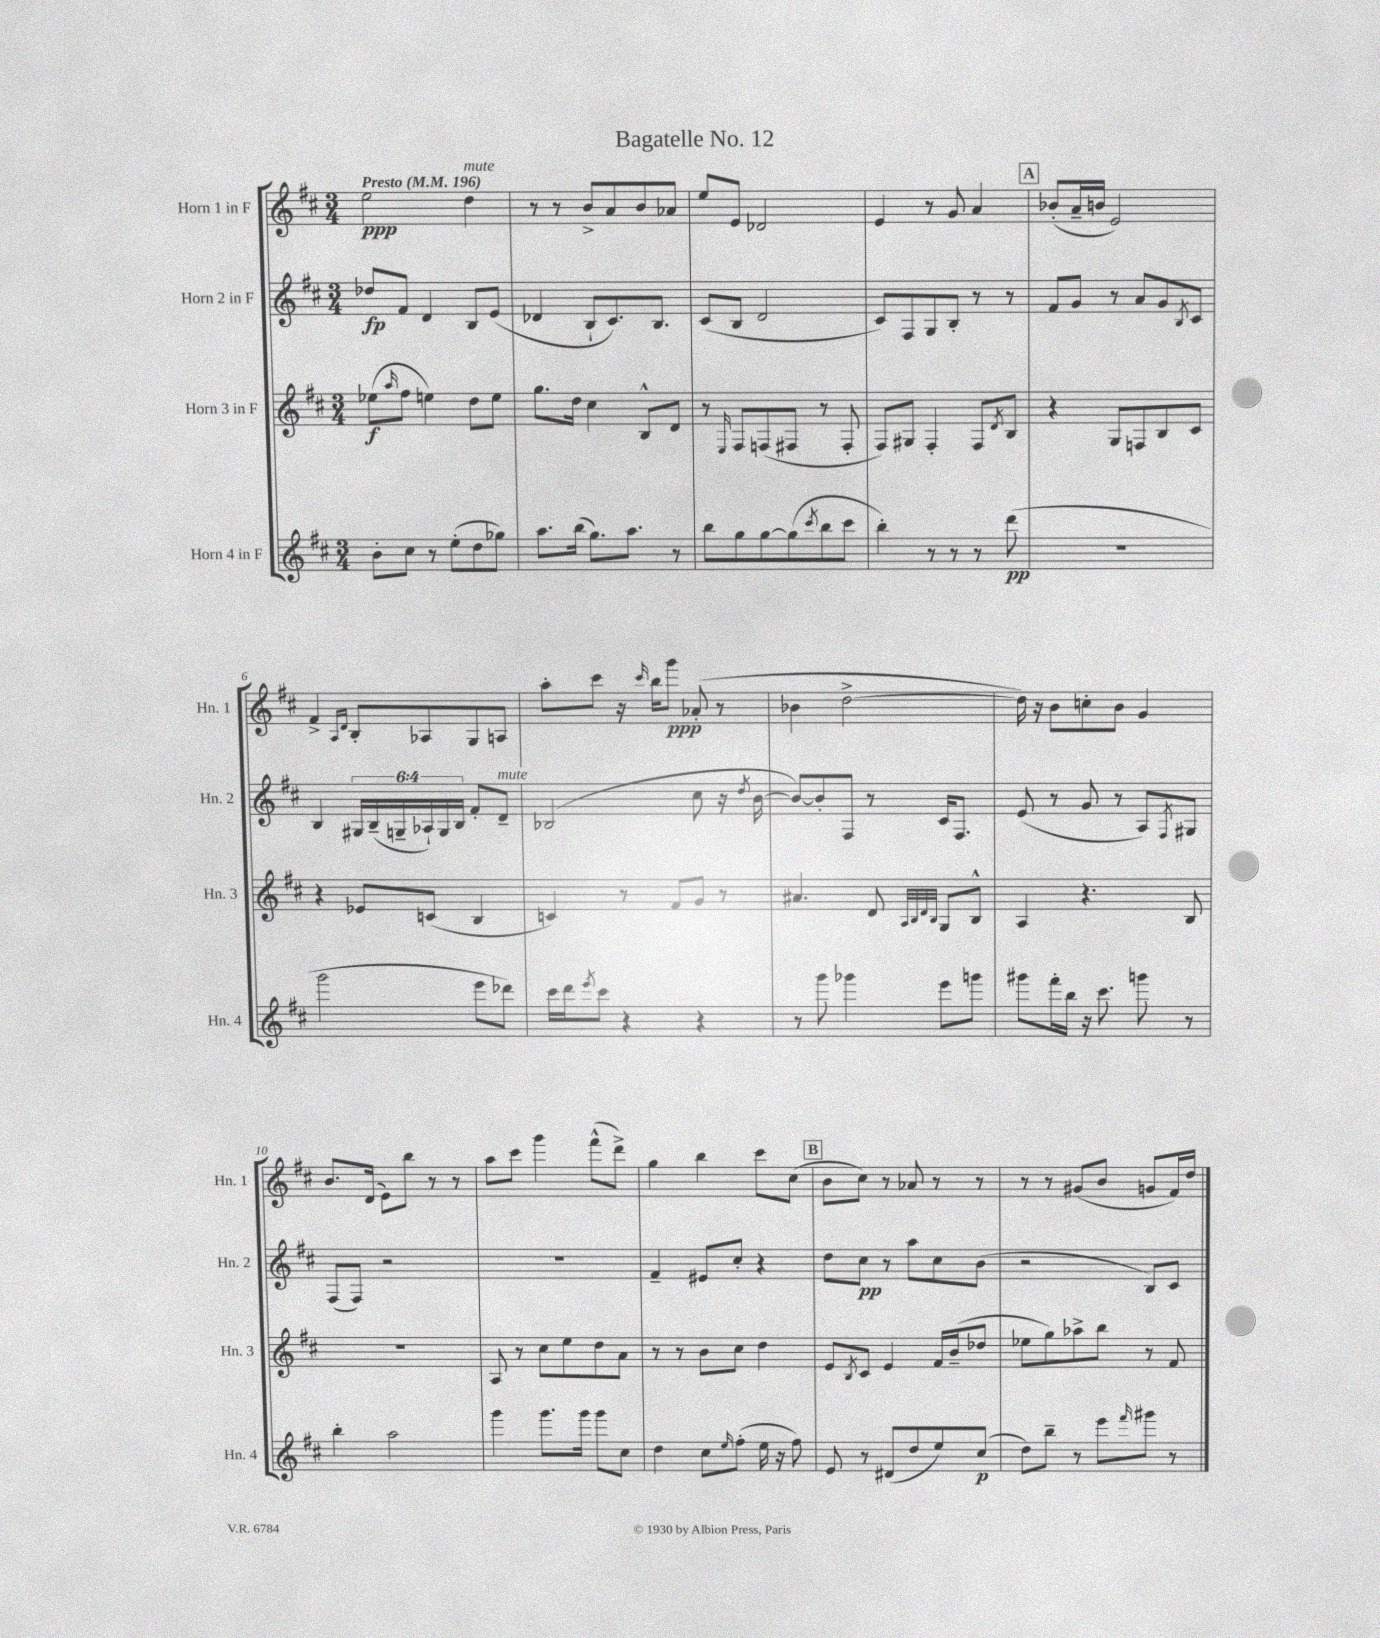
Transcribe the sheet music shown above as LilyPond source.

\header { title = "Bagatelle No. 12" }
<<
\new StaffGroup <<
\new Staff = "s0" \with { instrumentName = "Horn 1 in F" shortInstrumentName = "Hn. 1" } {
    \clef treble \key d \major \numericTimeSignature \time 3/4 \tempo "Presto" 4 = 196
    e''2\ppp d''4^\markup { \italic "mute" } |
    r8 r8 b'8-> a'8 b'8 aes'8 |
    e''8 e'8 des'2 |
    e'4 r8 g'8 a'4 |
    \mark \markup { \box "A" } bes'8-.( a'16-- b'16 e'2) |
    fis'4-> \grace { a16 d'16 } b8-. aes8 g8 a8 |
    a''8-. cis'''8 r16 \grace { cis'''16 } b''16 g'''8\ppp aes'8-.( r8 |
    bes'4 d''2~-> |
    d''16) r16 b'8 c''8-. b'8 g'4 |
    b'8. d'16( e'8) b''8 r8 r8 |
    a''8 cis'''8 g'''4 fis'''8-^( d'''8->) |
    g''4 b''4 cis'''8 cis''8( |
    \mark \markup { \box "B" } b'8 cis''8) r8 aes'8 r8 r8 |
    r8 r8 gis'8( b'8 g'8 fis'16) d''16 \bar "|." |
}
\new Staff = "s1" \with { instrumentName = "Horn 2 in F" shortInstrumentName = "Hn. 2" } {
    \clef treble \key d \major \numericTimeSignature \time 3/4 \override Staff.TupletNumber.text = #tuplet-number::calc-fraction-text
    des''8\fp fis'8 d'4 b8 e'8( |
    des'4 b8-! cis'8.) b8. |
    cis'8( b8 d'2 |
    cis'8) fis8 g8 b8-. r8 r8 |
    \mark \markup { \box "A" } fis'8 g'8 r8 a'8 g'8 \acciaccatura { b8 } cis'8 |
    b4 \tuplet 6/4 { gis16 b16--( g16-- aes16-!) g16 b16 } fis'8-. d'8--^\markup { \italic "mute" } |
    bes2( cis''8 r16 \acciaccatura { d''8 } b'16~ |
    b'8~) b'8-. fis8 r8 cis'16 fis8. |
    e'8( r8 g'8 r8 a8) \acciaccatura { fis8 } gis8 |
    fis8( fis8) r2 |
    R2. |
    fis'4-- eis'8 cis''8-. r4 |
    \mark \markup { \box "B" } d''8 cis''8\pp r8 a''8 cis''8 b'8( |
    r2 b8) cis'8 \bar "|." |
}
\new Staff = "s2" \with { instrumentName = "Horn 3 in F" shortInstrumentName = "Hn. 3" } {
    \clef treble \key d \major \numericTimeSignature \time 3/4
    ees''8\f( \grace { a''16 } fis''8 e''4) d''8 e''8 |
    g''8. d''16 cis''4 b8-^ d'8 |
    r8 \grace { e16 } fis8 f8( fis8 r8 fis8-. |
    fis8) gis8 fis4-. fis8 \acciaccatura { d'8 } b8 |
    \mark \markup { \box "A" } r4 g8 f8 b8 cis'8 |
    r4 ees'8 c'8( b4 |
    c'4) r8 fis'8 g'8 r8 |
    ais'4. d'8 \grace { a32 b32 d'32 b32 } g8 b8-^ |
    a4 r4. b8 |
    R2. |
    a8 r8 cis''8 e''8 d''8 a'8 |
    r8 r8 b'8 cis''8 d''4 |
    \mark \markup { \box "B" } e'8 \acciaccatura { b8 } cis'8 e'4 fis'16 b'16--( des''8 |
    ees''8 g''8) aes''8-> b''8 r8 fis'8 \bar "|." |
}
\new Staff = "s3" \with { instrumentName = "Horn 4 in F" shortInstrumentName = "Hn. 4" } {
    \clef treble \key d \major \numericTimeSignature \time 3/4
    b'8-. cis''8 r8 e''8-.( d''8 ges''8) |
    a''8. b''16( g''8.) a''8. r8 |
    b''8 g''8 g''8~ g''8( \acciaccatura { cis'''8 } b''8 cis'''8 |
    b''4-.) r8 r8 r8 d'''8\pp( |
    \mark \markup { \box "A" } R2. |
    g'''2 e'''8 des'''8) |
    cis'''16 d'''16 \acciaccatura { e'''8 } cis'''8 r4 r4 |
    r8 g'''8 ges'''4 e'''8 g'''8 |
    gis'''8 fis'''16-. b''16 r16 cis'''8. g'''8 r8 |
    b''4-. a''2 |
    g'''4 g'''8. g'''16 g'''8 cis''8 |
    d''4 cis''8 \grace { e''16 } fis''8-.( e''16 r16 fis''8) |
    \mark \markup { \box "B" } e'8 r8 dis'8( d''8 e''8) cis''8\p( |
    d''8) b''8-- r8 e'''8 \grace { fis'''16 } gis'''8 r8 \bar "|." |
}
>>
>>
